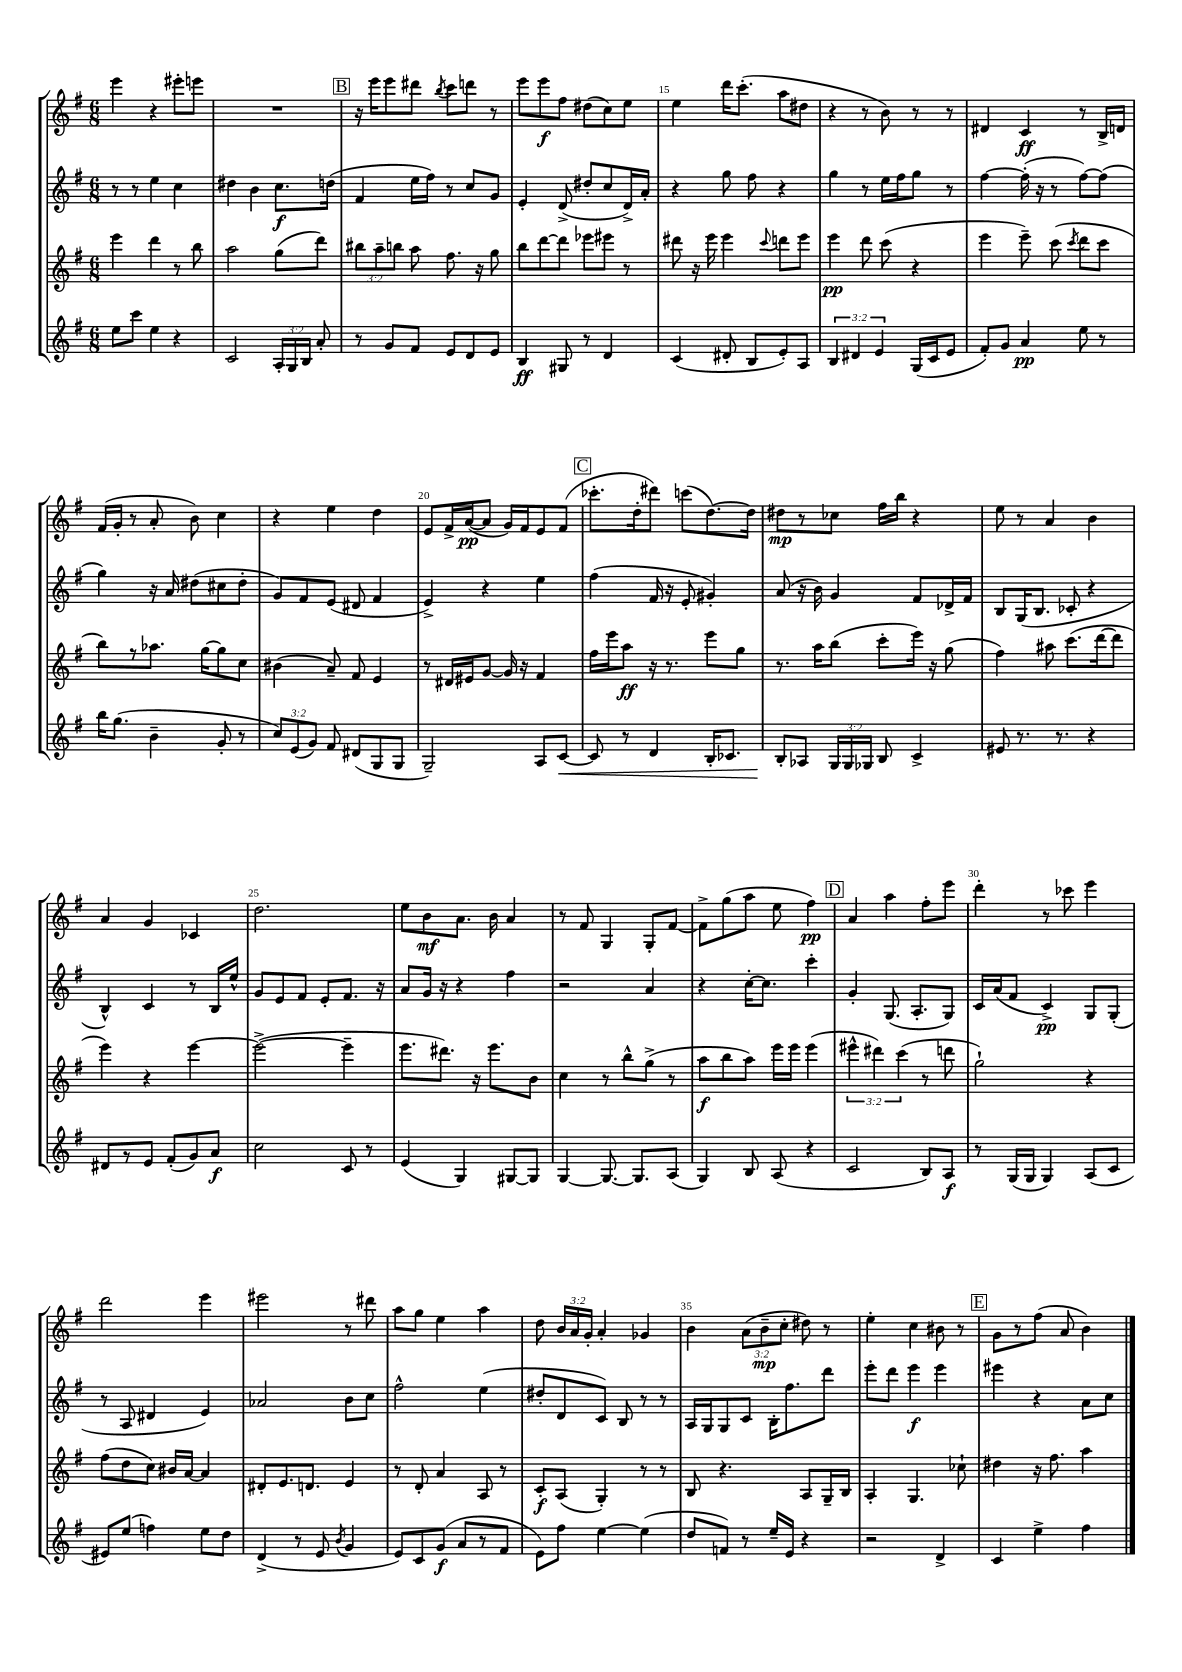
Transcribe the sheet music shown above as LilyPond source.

<<
\new StaffGroup <<
\new Staff = "s0" {
    \clef treble \key g \major \numericTimeSignature \time 6/8 \override Staff.TupletNumber.text = #tuplet-number::calc-fraction-text
    \autoBeamOff e'''4 r4 eis'''8[-. e'''8] |
    R2. |
    \mark \markup { \box "B" } r16 e'''16[ e'''8 dis'''8] \acciaccatura { b''8 } c'''8[ d'''8] r8 |
    e'''8[ e'''8\f fis''8] dis''8[( c''8) e''8] |
    e''4 d'''16[ c'''8.]-.( a''8[ dis''8] |
    r4 r8 b'8) r8 r8 |
    dis'4 c'4\ff r8 b16[-> d'16] |
    fis'16[( g'16]-. r8 a'8-. b'8) c''4 |
    r4 e''4 d''4 |
    e'8[ fis'16-> a'16~\pp( a'8] g'16[) fis'16 e'8 fis'8]( |
    \mark \markup { \box "C" } ces'''8.[-. d''16-. dis'''8]) c'''8[( d''8.~) d''16] |
    dis''8[\mp r8 ces''8] fis''16[ b''16] r4 |
    e''8 r8 a'4 b'4 |
    a'4 g'4 ces'4 |
    d''2. |
    e''8[ b'8\mf a'8.] b'16 a'4 |
    r8 fis'8 g4 g8[-. fis'8]~ |
    fis'8[-> g''8( a''8] e''8 fis''4\pp) |
    \mark \markup { \box "D" } a'4 a''4 fis''8[-. e'''8] |
    d'''4-. r8 ces'''8 e'''4 |
    d'''2 e'''4 |
    eis'''2 r8 dis'''8 |
    a''8[ g''8] e''4 a''4 |
    d''8 \tuplet 3/2 { b'16[ a'16 g'16]-. } a'4-. ges'4 |
    b'4 \tuplet 3/2 { a'8[( b'8--\mp c''8]-. } dis''8) r8 |
    e''4-. c''4 bis'8 r8 |
    \mark \markup { \box "E" } g'8[ r8 fis''8]( a'8 b'4) \bar "|." |
}
\new Staff = "s1" {
    \clef treble \key g \major \numericTimeSignature \time 6/8
    \autoBeamOff r8 r8 e''4 c''4 |
    dis''4 b'4 c''8.[\f d''16]( |
    \mark \markup { \box "B" } fis'4 e''16[ fis''16]) r8 c''8[ g'8] |
    e'4-. d'8->( dis''8[-. c''8 d'16->) a'16]-. |
    r4 g''8 fis''8 r4 |
    g''4 r8 e''16[ fis''16 g''8] r8 |
    fis''4~ fis''16-.( r16 r8 fis''8[~) fis''8]( |
    g''4) r16 a'16 dis''8[( cis''8 dis''8]-. |
    g'8[) fis'8 e'8]( dis'8 fis'4 |
    e'4->) r4 e''4 |
    \mark \markup { \box "C" } fis''4( fis'16 r16 e'8-. gis'4-.) |
    a'8( r16 b'16) g'4 fis'8[ des'16-> fis'16] |
    b8[ g16( b8.] ces'8-. r4 |
    b4-^) c'4 r8 b16[ e''16]-^ |
    g'8[ e'8 fis'8] e'8[-. fis'8.] r16 |
    a'8[ g'16] r16 r4 fis''4 |
    r2 a'4 |
    r4 c''16[~-. c''8.] c'''4-. |
    \mark \markup { \box "D" } g'4-. g8.( a8.[-. g8]) |
    c'16[ a'16( fis'8] c'4->\pp) g8[ g8]-.( |
    r8 a8 dis'4 e'4) |
    aes'2 b'8[ c''8] |
    fis''2-^ e''4( |
    dis''8[-. d'8 c'8]) b8 r8 r8 |
    a16[ g16 g8 c'8] b16[-. fis''8. d'''8] |
    e'''8[-. d'''8] e'''4\f e'''4 |
    \mark \markup { \box "E" } eis'''4 r4 a'8[ c''8] \bar "|." |
}
\new Staff = "s2" {
    \clef treble \key g \major \numericTimeSignature \time 6/8 \override Staff.TupletNumber.text = #tuplet-number::calc-fraction-text
    \autoBeamOff e'''4 d'''4 r8 b''8 |
    a''2 g''8[( d'''8]) |
    \mark \markup { \box "B" } \tuplet 3/2 { bis''8[ a''8-- b''8] } a''8 fis''8. r16 g''8 |
    b''8[ d'''8~ d'''8] ees'''8[ eis'''8] r8 |
    dis'''8 r16 e'''16 e'''4 \appoggiatura { c'''8 } d'''8[ e'''8] |
    e'''4\pp d'''8 c'''8( r4 |
    e'''4 e'''8--) c'''8( \acciaccatura { c'''8 } d'''8[ c'''8] |
    b''8[) r8 aes''8.] g''16[~ g''8 c''8] |
    bis'4( a'8--) fis'8 e'4 |
    r8 dis'16[ eis'16 g'8]~ g'16 r16 fis'4 |
    \mark \markup { \box "C" } fis''16[ e'''16 a''8]\ff r16 r8. e'''8[ g''8] |
    r8. a''16[ b''8]( c'''8[-. e'''16]) r16 g''8( |
    fis''4) ais''8 c'''8.[( d'''16~ d'''8] |
    e'''4) r4 e'''4~ |
    e'''2~->( e'''4-- |
    e'''8.[ dis'''8.]) r16 e'''8.[ b'8] |
    c''4 r8 b''8[-^ g''8]->( r8 |
    a''8[\f b''8 a''8]) e'''16[ e'''16] e'''4( |
    \mark \markup { \box "D" } \tuplet 3/2 { eis'''4-^ dis'''4) c'''4( } r8 d'''8 |
    g''2-!) r4 |
    fis''8[( d''8 c''8]) bis'16[ a'16]~ a'4 |
    dis'8[-. e'8. d'8.] e'4 |
    r8 d'8-. a'4 a8 r8 |
    c'8[-.\f a8]( g4-.) r8 r8 |
    b8 r4. a8[ g16-- b16] |
    a4-. g4. ces''8-! |
    \mark \markup { \box "E" } dis''4 r16 fis''8. a''4 \bar "|." |
}
\new Staff = "s3" {
    \clef treble \key g \major \numericTimeSignature \time 6/8 \override Staff.TupletNumber.text = #tuplet-number::calc-fraction-text
    \autoBeamOff e''8[ c'''8] e''4 r4 |
    c'2 \tuplet 3/2 { a16[-. g16 b16] } a'8-. |
    \mark \markup { \box "B" } r8 g'8[ fis'8] e'8[ d'8 e'8] |
    b4\ff gis8 r8 d'4 |
    c'4( dis'8-. b8[ e'8-.) a8] |
    \tuplet 3/2 { b4 dis'4 e'4 } g16[( c'16 e'8] |
    fis'8[-.) g'8] a'4\pp e''8 r8 |
    b''16[ g''8.]( b'4-- g'8-. r8 |
    \tuplet 3/2 { c''8[) e'8( g'8]) } fis'8 dis'8[( g8 g8] |
    g2--) a8[ c'8]~\< |
    \mark \markup { \box "C" } c'8 r8 d'4 b16[-. ces'8.] |
    b8[-.\! aes8] \tuplet 3/2 { g16[ g16 ges16] } b8 c'4-> |
    eis'8 r8. r8. r4 |
    dis'8[ r8 e'8] fis'8[-.( g'8) a'8]\f |
    c''2 c'8 r8 |
    e'4( g4) gis8[~ gis8] |
    g4~ g8.~ g8.[ a8]( |
    g4) b8 a8( r4 |
    \mark \markup { \box "D" } c'2 b8[) a8]\f |
    r8 g16[( g16] g4) a8[( c'8] |
    eis'8[) e''8]( f''4) e''8[ d''8] |
    d'4->( r8 e'8 \acciaccatura { b'8 } g'4 |
    e'8[) c'8 g'8]\f( a'8[ r8 fis'8] |
    e'8[) fis''8] e''4~ e''4( |
    d''8[ f'8]) r8 e''16[-- e'16] r4 |
    r2 d'4-> |
    \mark \markup { \box "E" } c'4 e''4-> fis''4 \bar "|." |
}
>>
>>
\layout { \context { \Score currentBarNumber = #11 \override BarNumber.break-visibility = ##(#f #t #t) barNumberVisibility = #(every-nth-bar-number-visible 5) } }
